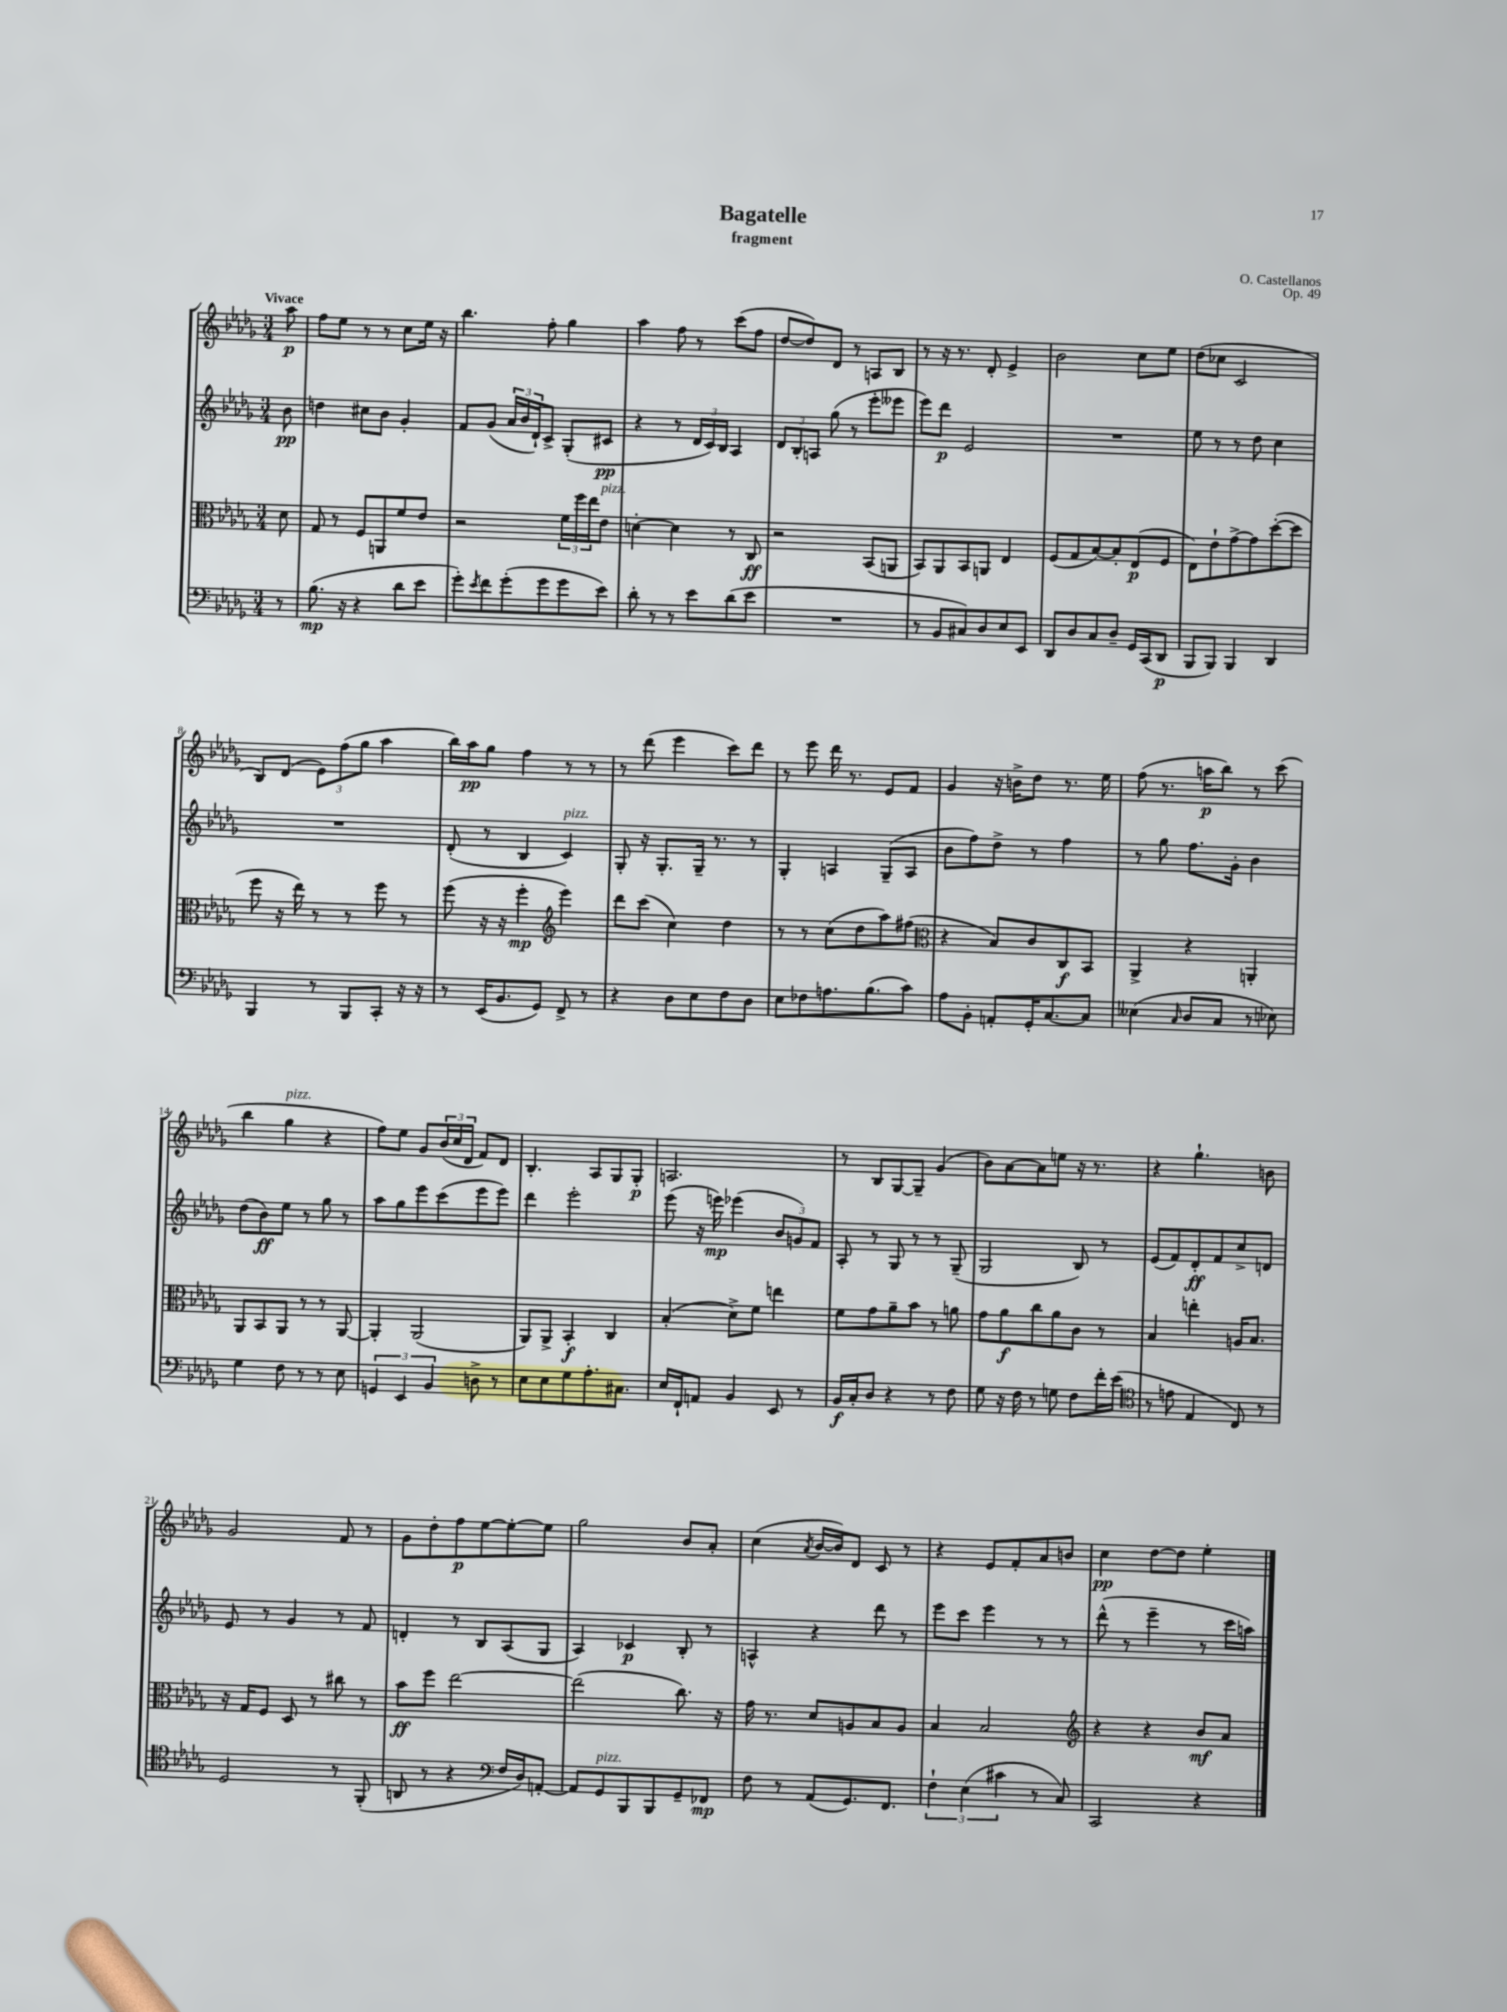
\header { title = "Bagatelle" composer = "O. Castellanos" subtitle = "fragment" opus = "Op. 49" }
<<
\new StaffGroup <<
\new Staff = "s0" {
    \clef treble \key des \major \numericTimeSignature \time 3/4 \partial 8 \tempo "Vivace"
    aes''8\p |
    f''8 ees''8 r8 r8 c''8 ees''16 r16 |
    bes''4. f''8-. ges''4 |
    aes''4 f''8 r8 c'''8( f''8 |
    des''8~ des''8) des'8 r8 a8 bes8 |
    r8 r16 r8. des'8-. ees'4-> |
    bes'2 c''8 ees''8 |
    des''8( ces''8 c'2 |
    bes8) des'8( \tuplet 3/2 { ees'8) f''8( ges''8 } aes''4 |
    bes''16) aes''16\pp ges''8 f''4 r8 r8 |
    r8 des'''8( ees'''4 c'''8) des'''8 |
    r8 ees'''8 des'''16 r8. ees'8 f'8 |
    ges'4 r16 b'16-> des''8 r8. ees''16 |
    f''8( r8. a''16\p bes''8) r8 c'''8( |
    bes''4 ges''4^\markup { \italic "pizz." } r4 |
    f''8) ees''8 ges'8 \tuplet 3/2 { bes'16( c''16 des'16 } f'8) des'8 |
    bes4.-. aes8 ges8 ges8-.\p |
    a2. |
    r8 bes8 ges8~ ges8-- ges'4( |
    bes'8) aes'8~ aes'8 e''8 r16 r8. |
    r4 ges''4.-! b'8 |
    ges'2 f'8 r8 |
    ges'8 des''8-. f''8\p ees''8~ ees''8~-. ees''8 |
    ges''2 bes'8 aes'8-. |
    c''4( \acciaccatura { aes'8 } bes'16~ bes'16) des'8 c'8 r8 |
    r4 ees'8 f'8-. aes'8 b'8 |
    c''4\pp des''8~ des''8 ees''4-. \bar "|." |
}
\new Staff = "s1" {
    \clef treble \key des \major \numericTimeSignature \time 3/4 \partial 8
    bes'8\pp |
    d''4 cis''8 bes'8 ges'4-. |
    f'8 ges'8( \tuplet 3/2 { aes'16 bes'16 des'16-!) } c'8-> ges8-.( cis'8\pp |
    r4 r8 \tuplet 3/2 { des'16 c'16) bes16 } aes4 |
    \tuplet 3/2 { des'8 bes8-. a8 } ges''8( r8 ees'''8-. eeses'''8 |
    ees'''8) des'''8\p ees'2 |
    R2. |
    ees''8 r8 r8 des''8 c''4 |
    R2. |
    des'8-.( r8 bes4 c'4^\markup { \italic "pizz." }) |
    ges8-. r16 ges8.-. ges16-- r8. r8 |
    ges4-. a4 ges8--( a8 |
    bes'8 f''8) des''8-> r8 f''4 |
    r8 ges''8 f''8. ges'16-. bes'4 |
    des''8( bes'8\ff) ees''8 r8 ges''8 r8 |
    aes''8 ges''8 ees'''8 c'''8( ees'''8 ees'''8) |
    des'''4 ees'''2-. |
    ees'''8( r16 e'''16\mp) ees'''4( \tuplet 3/2 { bes'8 g'8) f'8 } |
    aes8-. r8 ges8 r8 r8 ges8--( |
    ges2 bes8) r8 |
    ees'8( f'8) des'8-.\ff f'8 c''8-> d'8 |
    ees'8 r8 ges'4 r8 f'8 |
    d'4-. r8 bes8 aes8( ges8 |
    aes4) ces'4\p bes8-. r8 |
    a4-^ r4 des'''8 r8 |
    ees'''8 c'''8 ees'''4 r8 r8 |
    des'''8-^( r8 ees'''4-- r8 c'''16 a''16) \bar "|." |
}
\new Staff = "s2" {
    \clef alto \key des \major \numericTimeSignature \time 3/4 \partial 8
    des'8 |
    ges8 r8 f8 a,8 f'8 ees'8 |
    r2 \tuplet 3/2 { f'16 f''16 ees''16 } ees'8^\markup { \italic "pizz." } |
    d'4~-. d'4 r8 c8\ff |
    r2 bes,8( a,8 |
    bes,8) aes,8 bes,8 a,8 ees4 |
    f8( ges8 bes8~) bes8-. ees8\p( f8 |
    ees8) ees'8-! ges'8~-> ges'8 des''8~-.( des''8 |
    f''8 r16 ees''16) r8 r8 f''8 r8 |
    f''8( r16 r16 f''4-.\mp \clef treble ees'''4) |
    des'''8 c'''8( c''4) des''4 |
    r8 r8 c''8( des''8 aes''8) fis''8( |
    \clef alto r4 bes8) c'8 c8\f bes,8 |
    aes,4-> r4 a,4-. |
    aes,8 bes,8 aes,8 r8 r8 aes,8~ |
    aes,4-. aes,2( |
    aes,8) aes,8-> bes,4-.\f c4 |
    bes4-.( des'8->) f'8 e''4 |
    f'8 ges'8 aes'8-- bes'8 r8 a'8 |
    ges'8 aes'8\f c''8 aes'8 c'8 r8 |
    bes4 e''4-. a16 bes8. |
    r16 ges16 f8 des8 r8 cis''8 r8 |
    bes'8\ff f''8 ees''2~ |
    ees''2( c''8.) r16 |
    ges'16 r8. des'8 a8 bes8 a8 |
    bes4 bes2 |
    \clef treble r4 r4 bes'8\mf aes'8 \bar "|." |
}
\new Staff = "s3" {
    \clef bass \key des \major \numericTimeSignature \time 3/4 \partial 8
    r8 |
    bes8.\mp( r16 r4 des'8 ees'8 |
    ges'8-.) \acciaccatura { ees'8 } f'8 ges'8-.( ges'8 ges'8 ees'8) |
    des'8-. r8 r8 ees'8 des'8( ees'8 |
    R2. |
    r8 bes,8 cis8) des8 ees8 ees,8 |
    des,8 des8 c8 des8-- ges,16 c,16( des,8\p |
    bes,,8 bes,,8) bes,,4 des,4 |
    bes,,4 r8 bes,,8 c,8-. r16 r16 |
    r8 ees,16( bes,8. ges,8) f,8-> r8 |
    r4 des8 ees8 f8 des8 |
    ees8 fes8 a8. bes8.( c'8) |
    aes8 bes,8-. a,8-. ges,16-. c8.~ c8 |
    eeses4( \grace { c16 } des8 c8 r8 ees8) |
    ges4 f8 r8 r8 ees8 |
    \tuplet 3/2 { g,4 ees,4 bes,4 } d8-> r8 |
    ees8 ees8 ges8 aes8.-. cis8. |
    ees16 f,16-! a,8 bes,4 ees,8 r8 |
    bes,16\f c16-. des8 r4 r8 f8 |
    ges8 r16 f16 r8 g8 f8 f'16-. ees'16( |
    \clef tenor r8 e'8 ees4 c8) r8 |
    des2 r8 f,8-.( |
    a,8 r8 r4 \clef bass f16 des16) a,8~-. |
    a,8 ges,8^\markup { \italic "pizz." } bes,,8 bes,,8 ges,8-- fes,8\mp |
    f8 r8 aes,8( ges,8.) f,8. |
    \tuplet 3/2 { f4-! ees4( cis'4 } r8 c8) |
    c,2 r4 \bar "|." |
}
>>
>>
